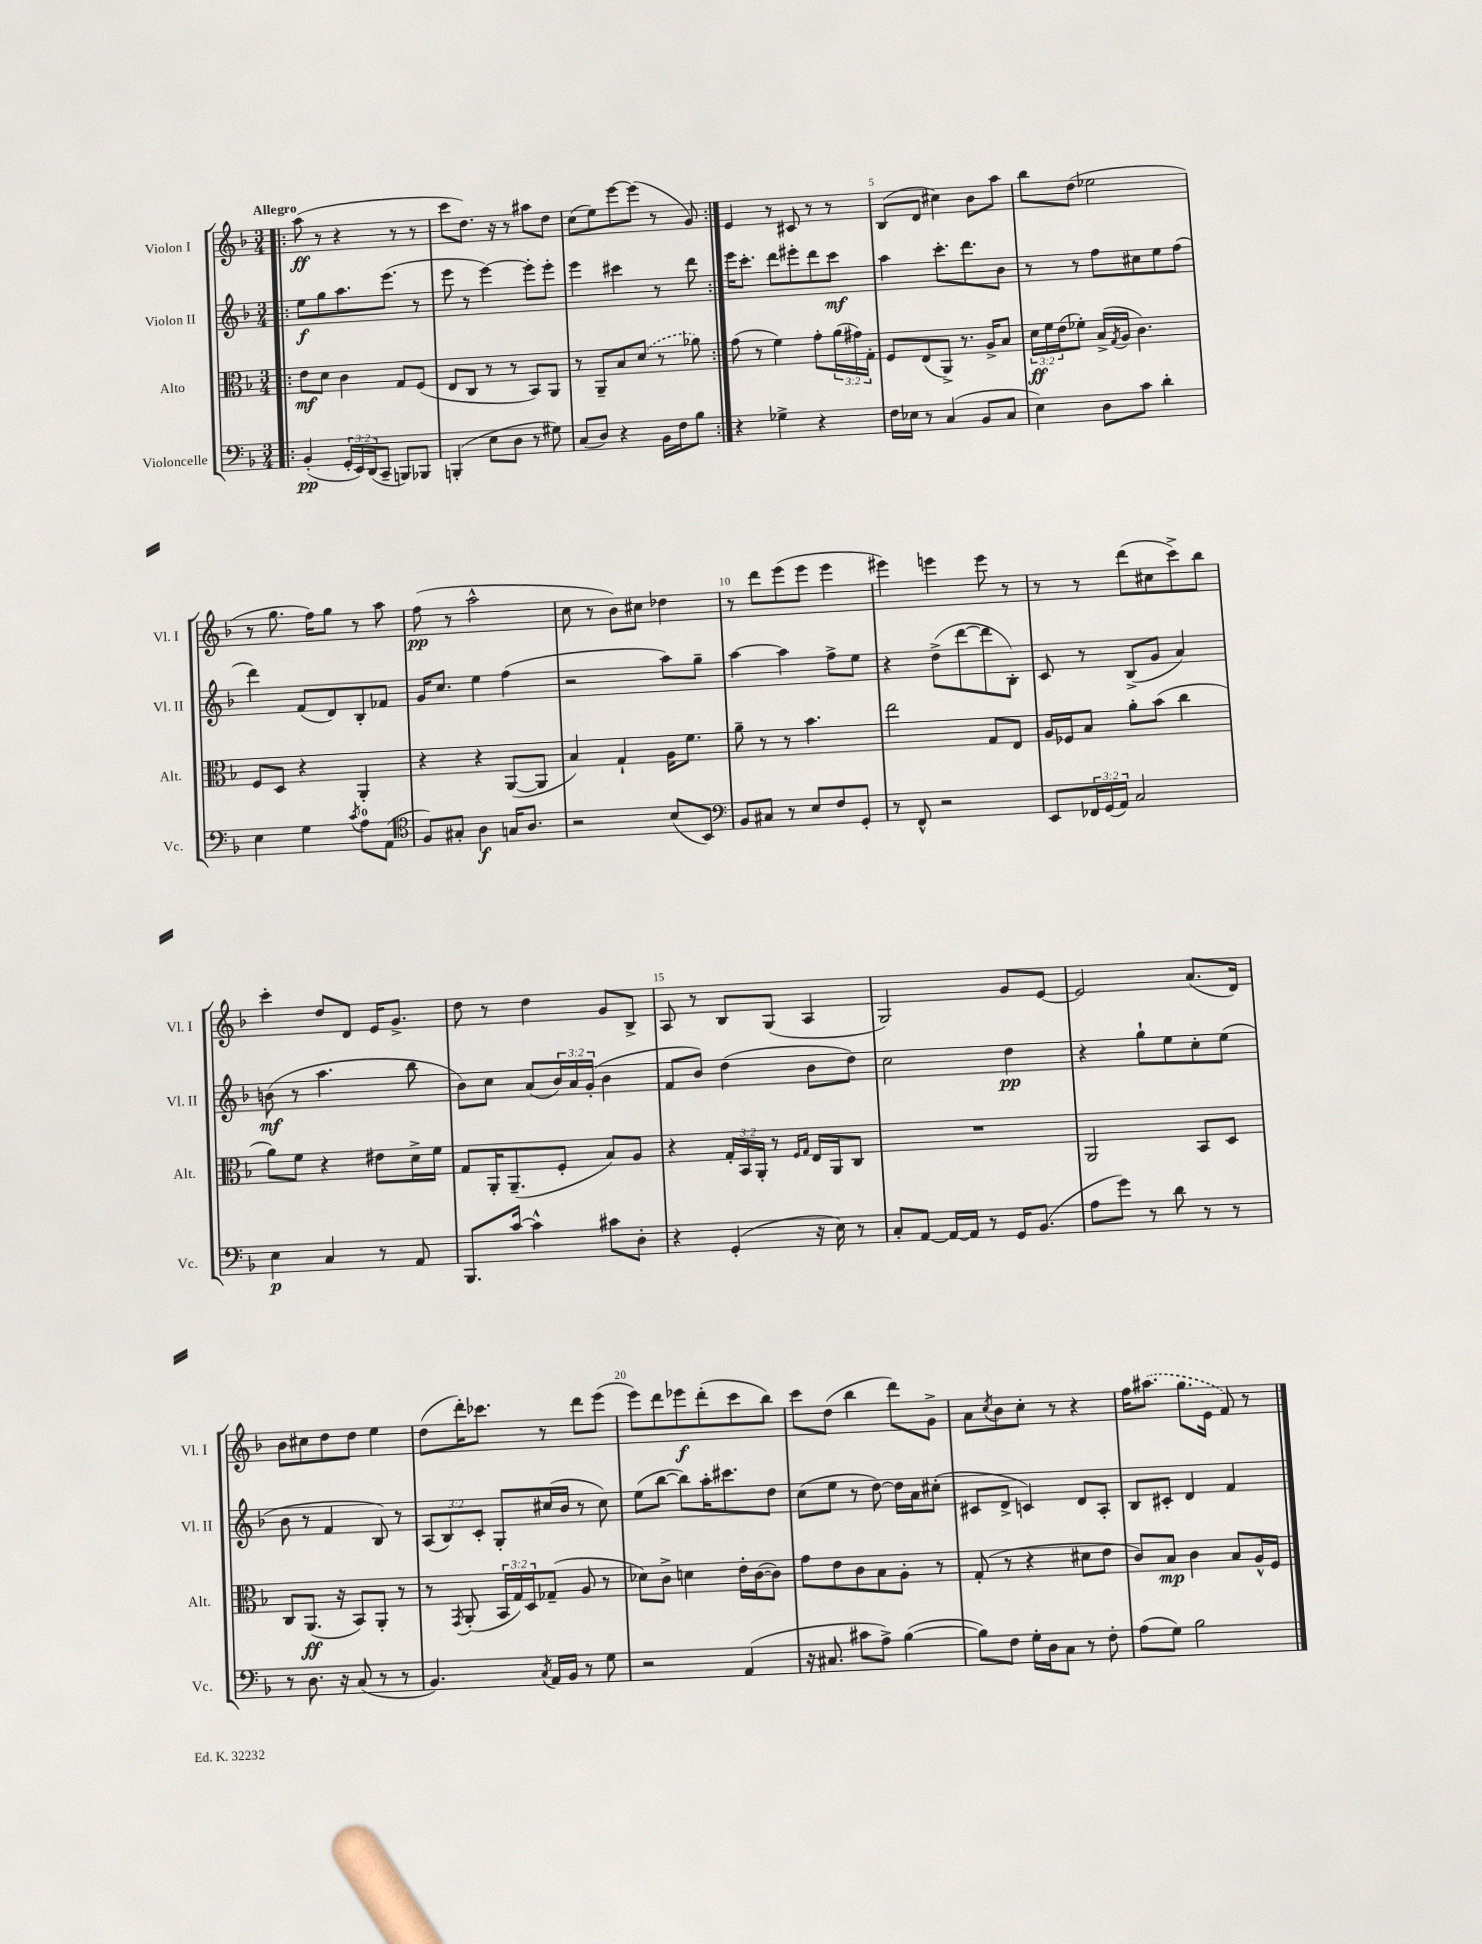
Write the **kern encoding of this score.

**kern	**kern	**kern	**kern
*staff4	*staff3	*staff2	*staff1
*clefF4	*clefC3	*clefG2	*clefG2
*k[b-]	*k[b-]	*k[b-]	*k[b-]
*M3/4	*M3/4	*M3/4	*M3/4
=!|:	=!|:	=!|:	=!|:
(4BB-'	8e	8ee	(8aa
.	8d	8gg	8r
24GG'	4c	8.aa	4r
24EE)	.	.	.
(24DD	.	.	.
8CC~	.	.	.
.	.	(8.eee	.
8BBB)	8G	.	8r
8BBB-	(8F	8r	8r
=	=	=	=
(4BBB'	8E	8eee	8ccc
.	8C	8r	8.dd)
8E	8r	[4eee)	.
.	.	.	16r
8D	8r	.	8r
8r	8BB-)	8eee']	8aa#
8G#)	8AA	8eee'	8dd
=	=	=	=
(8C	8r	4eee	(8cc
8D)	8AA~	.	8ee)
4r	8B-	4ccc#	[8eee
.	(8d	.	(8eee]
16BB-	8r	8r	8r
16F	.	.	.
8B-	8a-)	8ddd	8g)
=:|!	=:|!	=:|!	=:|!
4r	(8g	16eee	4e
.	.	8.ccc'	.
.	8r	.	.
4G-^	4f)	8ddd	8r
.	.	8eee#'	8c#
4r	8g'	8ddd	8r
.	(24a	8ccc	8r
.	24g#)	.	.
.	24G'	.	.
=	=	=	=
16F	8F	4aa	(8B-
16E-	.	.	.
8r	(8E	.	8d
(4C	8AA^)	8.ccc'	4cc#)
.	8.r	.	.
.	.	8.ddd	.
8BB-	.	.	8b-
.	16A^	.	.
8C	8B-	8b-	8aa
=	=	=	=
4E)	24d	8r	8bb-
.	24f	.	.
.	(24e	.	.
.	8f-')	8r	(8dd
8D	(16B-^	8ff	2ee-
.	8qG	.	.
.	16A	.	.
8c	4.c)	8cc#	.
4d'	.	8ee	.
.	.	(8ff	.
=	=	=	=
4E	8F	4ddd)	8r
.	8D	.	8.gg
4G	4r	(8f	.
.	.	.	16ff)
.	.	8d)	8gg
8qc	.	.	.
8A	4AA'	8B-'	8r
(8AA	.	8f-	8aa
=	=	=	=
*clefC4	*	*	*
8F)	4r	16g	(8ff
.	.	8.cc	.
8G#'	.	.	8r
4A	4r	4ee	2aa^^
16G	([8AA	(4ff	.
8.A	.	.	.
.	8AA]	.	.
=	=	=	=
2r	4B-)	2r	8cc
.	.	.	8r
.	4G`	.	8b-)
.	.	.	8cc#
(8B-	16A	8aa)	4dd-
.	8.f	.	.
8BB-)	.	8gg~	.
=	=	=	=
*clefF4	*	*	*
8BB-	8a~	[4aa	8r
8C#	8r	.	8ddd
8r	8r	4aa]	(8eee
8E	4.b-	.	8eee
8F	.	8ff^	4eee
8GG'	.	8ee	.
=	=	=	=
8r	2ee	4r	4eee#)
8FF^^	.	.	.
2r	.	(8dd^	4eee
.	.	[8ddd	.
.	8G	8ddd]	8eee
.	8E	8B-')	8r
=	=	=	=
8EE	16A	8c	8r
.	16F-	.	.
24FF-	8B-	8r	8r
(24GG	.	.	.
24AA)	.	.	.
2C	8a'	(8B-^	(8ddd
.	(8b-	8g	8cc#
.	4cc	4a)	8ccc^)
.	.	.	8bb-
=	=	=	=
4E	8a)	(8b	4ccc'
.	8f	8r	.
4C	4r	4.aa	8dd
.	.	.	8d
8r	8e#	.	16e
.	.	.	8.g^
8AA	16d^	8bb-	.
.	16f	.	.
=	=	=	=
8.BBB-	8G	8b-)	8dd
.	16AA'	8cc	8r
[16c	(8.AA~	.	.
4c^^]	.	(8a	4dd
.	8F'	24b-)	.
.	.	24a	.
.	.	(24g'	.
8c#	8B-)	4b-	8g
8D'	8A	.	8B-^
=	=	=	=
4r	4r	8f	8A
.	.	8b-)	8r
(4GG'	24G'	(4dd	8B-
.	24BB-	.	.
.	24AA'	.	.
.	8r	.	(8G
.	16qqF	.	.
.	16qqG	.	.
16r	16E	8b-	4A
16E)	16AA	.	.
8r	8C	8dd)	.
=	=	=	=
8C'	2.r	2cc	2G)
[8AA	.	.	.
16AA_	.	.	.
16AA]	.	.	.
8r	.	.	.
16GG	.	4dd	8g
(8.BB-	.	.	.
.	.	.	[8e
=	=	=	=
8A	2AA	4r	2e]
8g)	.	.	.
8r	.	8gg`	.
8d	.	8ee	.
8r	8BB-	8cc'	(8.a
8r	8D	(8ee	.
.	.	.	16d)
=	=	=	=
8r	8C	8b-	8b-
8.D	(8.AA	8r	8cc#
.	.	4f	8dd
16r	16r	.	.
(8C	8BB-)	.	8dd
8r	8AA'	8B-)	4ee
8r	8r	8r	.
=	=	=	=
4.BB-)	8r	(12A	(8dd
.	.	12B-)	.
.	8qGG	.	.
.	(8AA'	.	16ddd')
.	.	12c'	.
.	.	.	8.ccc-
.	24BB-	8G'	.
.	24G)	.	.
.	24D	.	.
8qC	.	.	.
16AA	(8G-~	(16cc#	8r
16BB-	.	16b-	.
8r	8A	8r	8ddd
8G	8r	8cc#)	(8eee
=	=	=	=
2r	8d-)	(8ee	8eee)
.	8c^	[8bb-	8ddd
.	4d	8bb-])	8eee-
.	.	16aa'	(8ddd'
.	.	8.ccc#	.
(4AA	16e'	.	8ccc
.	([16c	.	.
.	8c])	8dd	8bb-)
=	=	=	=
16r	8g	(8cc	8ccc
8.C#	.	.	.
.	8e	8ee	(8dd
8c#	8c	8r	4bb-
8A^)	8B-	[8dd)	.
([4B-	8A'	16dd]	8ddd)
.	.	16a	.
.	8r	(8cc#'	8g^
=	=	=	=
8B-])	(8G'	8c#	8a
.	.	.	8qcc
8F	8r	8d^	8b-
16G'	4r	4c)	8cc'
16D	.	.	.
8C	.	.	8r
8r	8d#	8d	4r
8F'	8e	8A'	.
=	=	=	=
(8A	8c)	8B-	16ff
.	.	.	(8.aa#
8G)	8B-	8c#'	.
2B-	4c	4d	8.gg
.	.	.	16e
.	8B-	4f	8f)
.	16A^^	.	8r
.	16F	.	.
==	==	==	==
*-	*-	*-	*-
